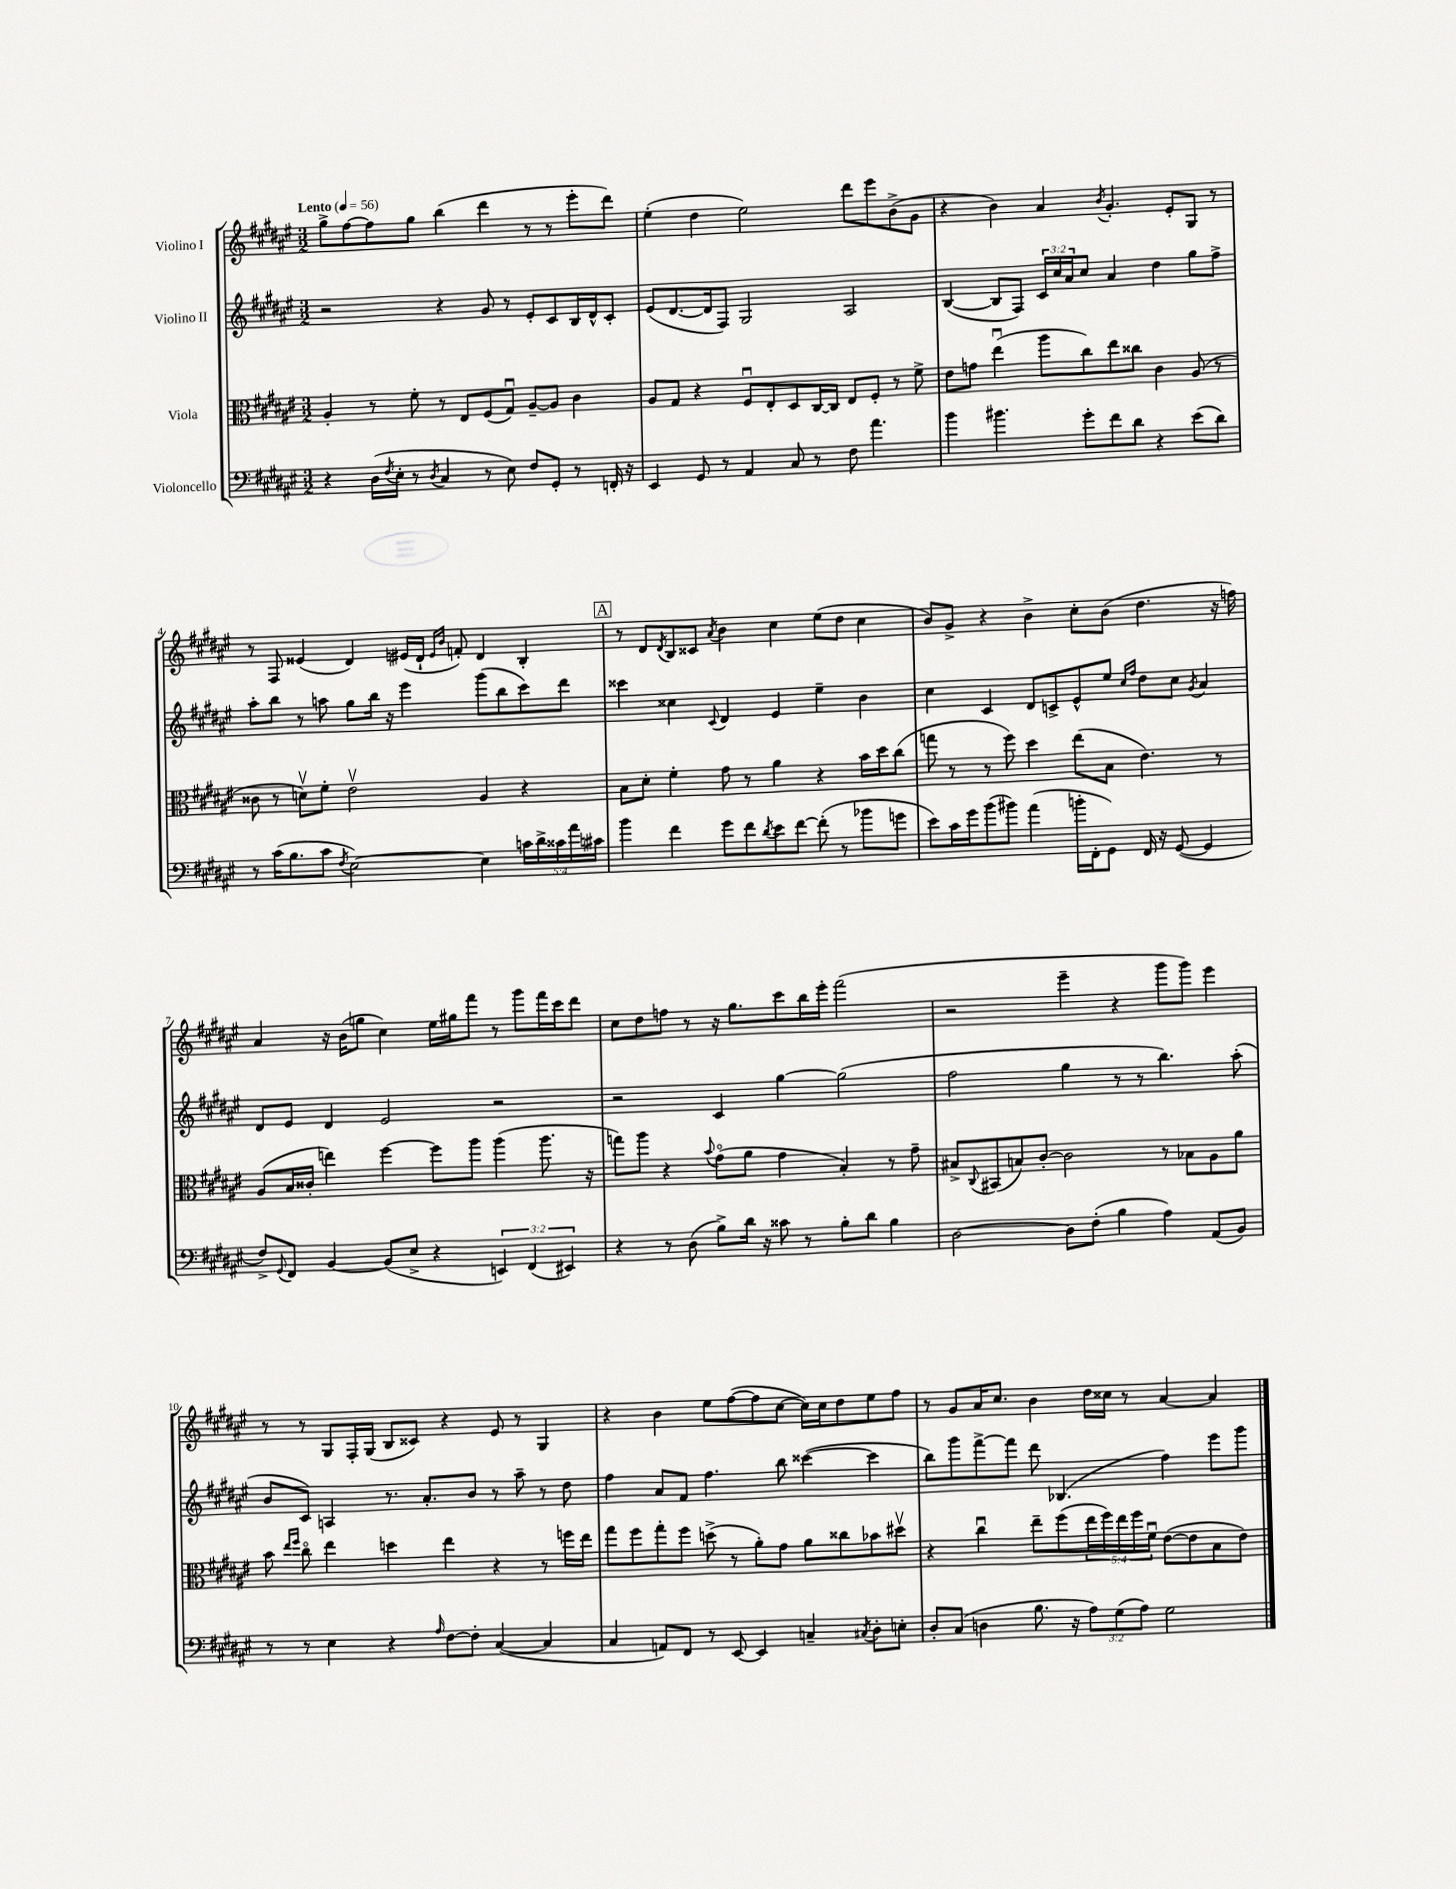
<<
\new StaffGroup <<
\new Staff = "s0" \with { instrumentName = "Violino I" } {
    \clef treble \key fis \major \numericTimeSignature \time 3/2 \tempo "Lento" 4 = 56
    gis''8-> fis''8~ fis''8 gis''8 b''4( dis'''4 r8 r8 eis'''8-. dis'''8) |
    eis''4-.( dis''4 eis''2) dis'''8 eis'''8 b'8->( gis'8 |
    r4 b'4) ais'4 \acciaccatura { b'8 } gis'4.-. eis'8-. gis8 r8 |
    r8 fis8 eisis'4( dis'4) eis'16( dis'16-! \grace { eis'16 b'16 } f'8-.) dis'4 b4-. |
    \mark \markup { \box "A" } r8 dis'8 \acciaccatura { dis'8 } b8 cisis'8 \acciaccatura { ais'8 } b'4 cis''4 eis''8( dis''8 cis''4 |
    b'8) gis'8-> r4 b'4-> cis''8-. b'8( dis''4. r16 f''16) |
    ais'4 r16 b'16( g''8 cis''4) eis''16 gis''16 fis'''8 r8 gis'''8 fis'''16 cis'''16 dis'''8 |
    cis''8 dis''8 f''8 r8 r16 gis''8. cis'''8 b''16 eis'''16-. fis'''2( |
    r2 eis'''4-- r4 gis'''8 gis'''8) eis'''4 |
    r8 r8 gis8 fis16-. gis16( b8 cisis'8) r4 eis'8 r8 gis4 |
    r4 b'4 eis''8 fis''8~( fis''8 cis''8~ cis''16) cis''16 dis''8 eis''8 fis''8 |
    r8 gis'8 ais'16 cis''8. b'4 dis''16 cisis''16 r8 ais'4~ ais'4 \bar "|." |
}
\new Staff = "s1" \with { instrumentName = "Violino II" } {
    \clef treble \key fis \major \numericTimeSignature \time 3/2 \override Staff.TupletNumber.text = #tuplet-number::calc-fraction-text
    r2 r4 gis'8 r8 eis'8-. cis'8 b16 dis'16-^ cis'8-. |
    eis'8( dis'8.~ dis'16 fis8) gis2 ais2 |
    b4~( b8 fis8) \tuplet 3/2 { cis'16 cis''16 ais'16 } cis''8 ais'4 dis''4 gis''8 fis''8-> |
    ais''8-. b''8 r8 a''8 gis''8 b''16 r16 eis'''4 gis'''8( b''8 cis'''8) dis'''8 |
    \mark \markup { \box "A" } cisis'''4 cisis''4 \appoggiatura { cis'8 } dis'4 eis'4 eis''4-- b'4 |
    cis''4 cis'4 dis'8 c'8-> eis'8-^ eis''8 \grace { cis''16 fis''16 } dis''8 cis''8 \acciaccatura { gis'8 } ais'4 |
    dis'8 eis'8 dis'4 eis'2 r2 |
    r2 cis'4 gis''4~ gis''2( |
    fis''2 gis''4 r8 r8 b''4.) ais''8-.( |
    b'8 cis'8) a4 r8. ais'8.-. b'8 r8 ais''8-- r8 dis''8 |
    fis''4 ais'8 fis'8 fis''4. b''8 cisis'''4~( cisis'''4 |
    b''8) gis'''8 fis'''8~-> fis'''8 dis'''8 bes4.( fis''4) eis'''8 gis'''8 \bar "|." |
}
\new Staff = "s2" \with { instrumentName = "Viola" } {
    \clef alto \key fis \major \numericTimeSignature \time 3/2 \override Staff.TupletNumber.text = #tuplet-number::calc-fraction-text
    ais4-. r8 fis'8-. r8 eis8 fis8( gis8\downbow) ais8~-- ais8 cis'4 |
    ais8 gis8 r4 fis8\downbow eis8-. dis8 cis16~ cis16 eis8 fis8-. r8 fis'8-> |
    eis'8 g'8 eis''4\downbow( ais''8 cis''8) eis''8 cisis''8 cis'4 ais8( r8 |
    cisis'8 r8 d'8\upbow) fis'8-. eis'2\upbow ais4 r4 |
    \mark \markup { \box "A" } b8 dis'8-. fis'4-. gis'8 r8 ais'4 r4 b'16 dis''16 cis''8( |
    g''8 r8 r8 fis''8) dis''4 eis''8( b8 eis'4.) r8 |
    ais8( b16 cisis'16-. e''4) fis''4~ fis''8 ais''8 ais''4( ais''8. r16 |
    g''8) ais''8 r4 \appoggiatura { b'8 } gis'8\flageolet( ais'8 gis'4 b4-.) r8 gis'8-- |
    bis8-> \appoggiatura { cis8 } bis,8( b8) cis'8~-. cis'2 r8 bes8 ais8 ais'8 |
    b'8 \grace { eis''16 fis''16 } cis''8\flageolet eis''4 d''4 eis''4 r4 r8 f''16 eis''16 |
    gis''8 fis''8 gis''8-. fis''8 d''8->( r8 ais'8-.) gis'8 ais'8 cisis''8 bes'8 dis''8\upbow |
    r4 cis''4\downbow eis''8-- fis''8( \tuplet 5/4 { eis''16 fis''16) eis''16 fis''16 fis'16\downbow } eis'8~( eis'8 b8 eis'8) \bar "|." |
}
\new Staff = "s3" \with { instrumentName = "Violoncello" } {
    \clef bass \key fis \major \numericTimeSignature \time 3/2 \override Staff.TupletNumber.text = #tuplet-number::calc-fraction-text
    r4 dis16( \acciaccatura { fis8 } eis16-. r8 \acciaccatura { dis8 } cis4 r8 eis8) fis8 gis,8-. r8 f,16-. r16 |
    eis,4 gis,8 r8 ais,4 cis8 r8 fis8 ais'4. |
    b'4 bis'4. gis'8-. fis'8 dis'8 r4 eis'8( dis'8) |
    r8 cis'16( b8. cis'8 \acciaccatura { fis8 } eis2~) eis4 \tuplet 5/4 { c'16 dis'16-> cisis'16 ais'16 cis'16 } |
    \mark \markup { \box "A" } b'4 fis'4 gis'8 fis'8 \acciaccatura { dis'8 } eis'8 fis'8~ fis'8-.( r8 bes'8 g'8 |
    eis'8) cis'16 gis'16 b'8( bis'8) ais'4( b'16-. fis,16-. gis,8) fis,16 r16 gis,8~( gis,4 |
    fis8->) \appoggiatura { gis,8 } fis,8 b,4~ b,8( eis8-> r4 \tuplet 3/2 { e,4) fis,4( eis,4) } |
    r4 r8 dis8( b8->) dis'16 r16 cisis'8 r8 b8-. dis'8 b4 |
    dis2~ dis8 fis8-.( b4 ais4) ais,8( b,8) |
    r8 r8 eis4 r4 \grace { ais16 } fis8~ fis8-. cis4~( cis4 |
    cis4 a,8) fis,8 r8 eis,8~ eis,4 c4-- \acciaccatura { cis8 } dis8-. e8-. |
    dis8-. cis8( d4 b8. r16 \tuplet 3/2 { ais8) gis8( ais8) } gis2 \bar "|." |
}
>>
>>
